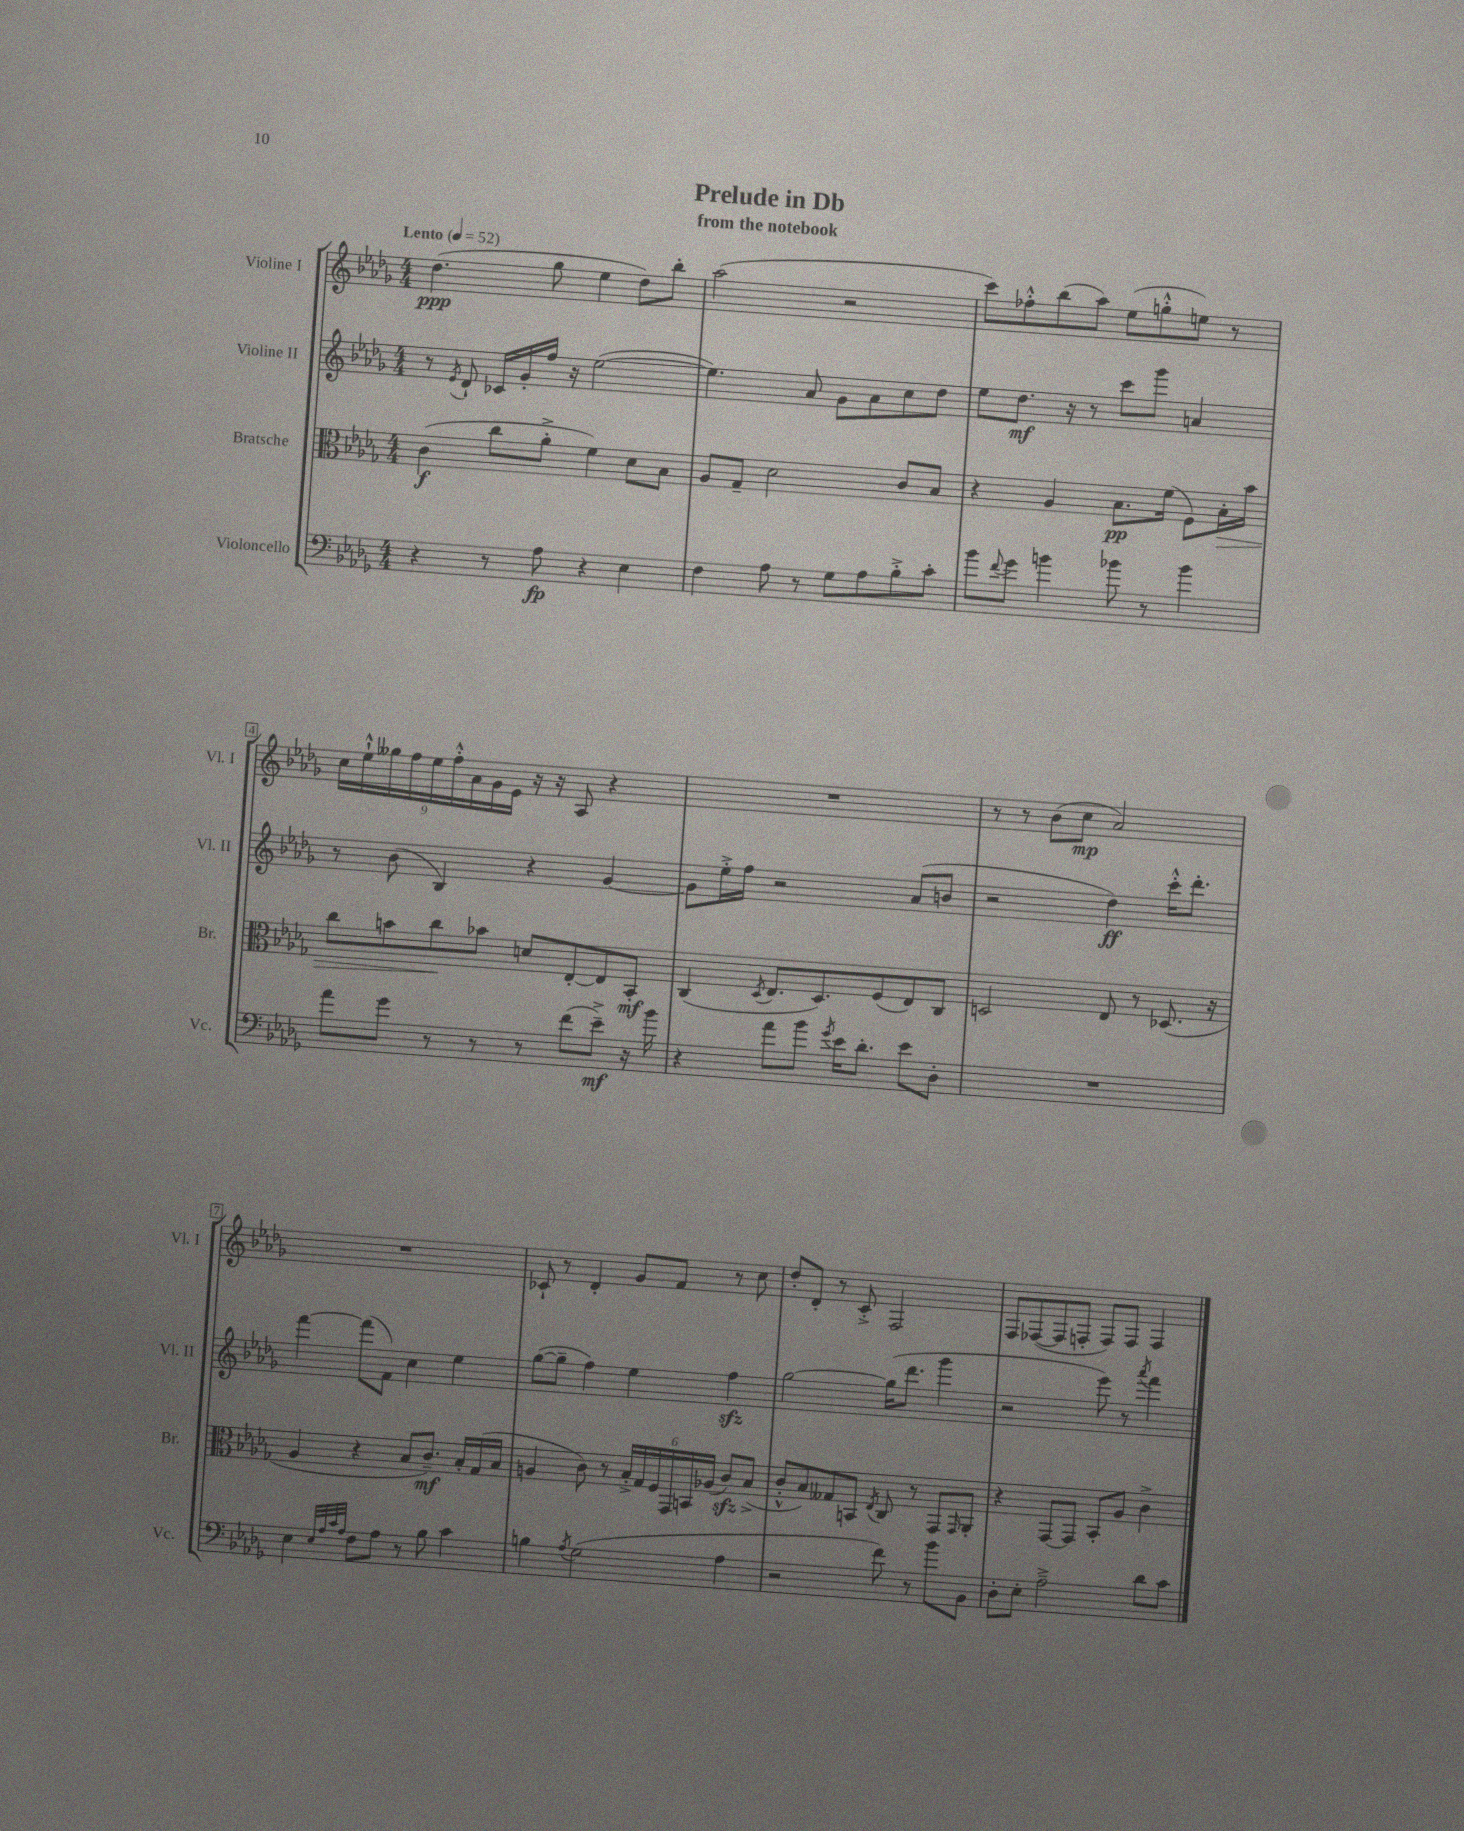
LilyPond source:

\header { title = "Prelude in Db" subtitle = "from the notebook" }
<<
\new StaffGroup <<
\new Staff = "s0" \with { instrumentName = "Violine I" shortInstrumentName = "Vl. I" } {
    \clef treble \key des \major \numericTimeSignature \time 4/4 \tempo "Lento" 4 = 52
    des''4.\ppp( ges''8 ees''4 des''8) bes''8-. |
    aes''2( r2 |
    c'''8) fes''8-.-^ bes''8( aes''8) ees''8( g''8-.-^ e''8) r8 |
    \tuplet 9/8 { c''16 ees''16-!-^ geses''16 f''16 ees''16 f''16-.-^ aes'16 ges'16 ees'16 } r16 r16 aes8 r4 |
    R1 |
    r8 r8 bes'8( c''8\mp aes'2) |
    R1 |
    ces'8-! r8 des'4-. ges'8 f'8 r8 c''8 |
    des''8-. des'8-. r8 c'8-.-> f2 |
    f8 fes8~( fes8 f8-. f8) f8 f4 \bar "|." |
}
\new Staff = "s1" \with { instrumentName = "Violine II" shortInstrumentName = "Vl. II" } {
    \clef treble \key des \major \numericTimeSignature \time 4/4
    r8 \acciaccatura { ees'8 } des'8-! ces'16 ges'16-. f''16 r16 ees''2~( |
    ees''4.) aes'8 ges'8 aes'8 c''8 des''8 |
    ees''8 des''8.\mf r16 r8 c'''8 ges'''8 a'4 |
    r8 bes'8( bes4) r4 ges'4~ |
    ges'8 ees''16-.-> f''16 r2 aes'8( b'8 |
    r2 des''4\ff) c'''16-.-^ des'''8.-. |
    f'''4~ f'''8( f'8) c''4 ees''4 |
    ges''8~( ges''8-- f''4) ees''4 f''4\sfz |
    ges''2~ ges''16( des'''8. ges'''4 |
    r2 ees'''8) r8 \acciaccatura { aes'''8 } f'''4 \bar "|." |
}
\new Staff = "s2" \with { instrumentName = "Bratsche" shortInstrumentName = "Br." } {
    \clef alto \key des \major \numericTimeSignature \time 4/4
    c'4\f( c''8 aes'8-.-> f'4) des'8 bes8 |
    aes8 ges8-- des'2 c'8 bes8 |
    r4 aes4 bes8.\pp f'16( f8) bes16-.\> bes'16 |
    c''8 b'8 c''8\! bes'8 d'8 ees8~-. ees8 bes,8-.\mf |
    c4( \acciaccatura { des8 } ees8. des8.) f8( ees8) c8 |
    d2 ees8 r8 des8.( r16 |
    aes4 r4 bes8 c'8.--\mf) bes16-. ges16( bes16 |
    a4 c'8) r8 \tuplet 6/4 { bes16-.-> ges16 f16 ges,16 b,16 aes16( } c'8\sfz) bes8->( |
    c'8-.-^ bes8) geses8 b,8 \acciaccatura { ees8 } c8 r8 ges,8 \grace { ges,16 } aes,8-. |
    r4 ges,8~ ges,8 bes,8-. aes8 c'4-> \bar "|." |
}
\new Staff = "s3" \with { instrumentName = "Violoncello" shortInstrumentName = "Vc." } {
    \clef bass \key des \major \numericTimeSignature \time 4/4
    r4 r8 aes8\fp r4 ees4 |
    f4 aes8 r8 ges8 aes8 bes8-.-> c'8-. |
    bes'8 \appoggiatura { f'8 } ges'8 b'4 bes'8 r8 bes'4 |
    aes'8 ges'8 r8 r8 r8 f'8( ees'8--->\mf) r16 bes'16 |
    r4 aes'8 bes'8 \acciaccatura { ges'8 } ees'16 des'8.-. ees'8 des8-. |
    R1 |
    ees4 \grace { ees32 aes32 c'32 aes32 } f8 aes8 r8 bes8 c'4 |
    b4 \acciaccatura { aes8 } ges2( aes4 |
    r2 f'8) r8 bes'8 bes,8 |
    des8-. ees8-. aes2---> des'8 c'8 \bar "|." |
}
>>
>>
\layout { \context { \Score \override BarNumber.stencil = #(make-stencil-boxer 0.1 0.3 ly:text-interface::print) } }
